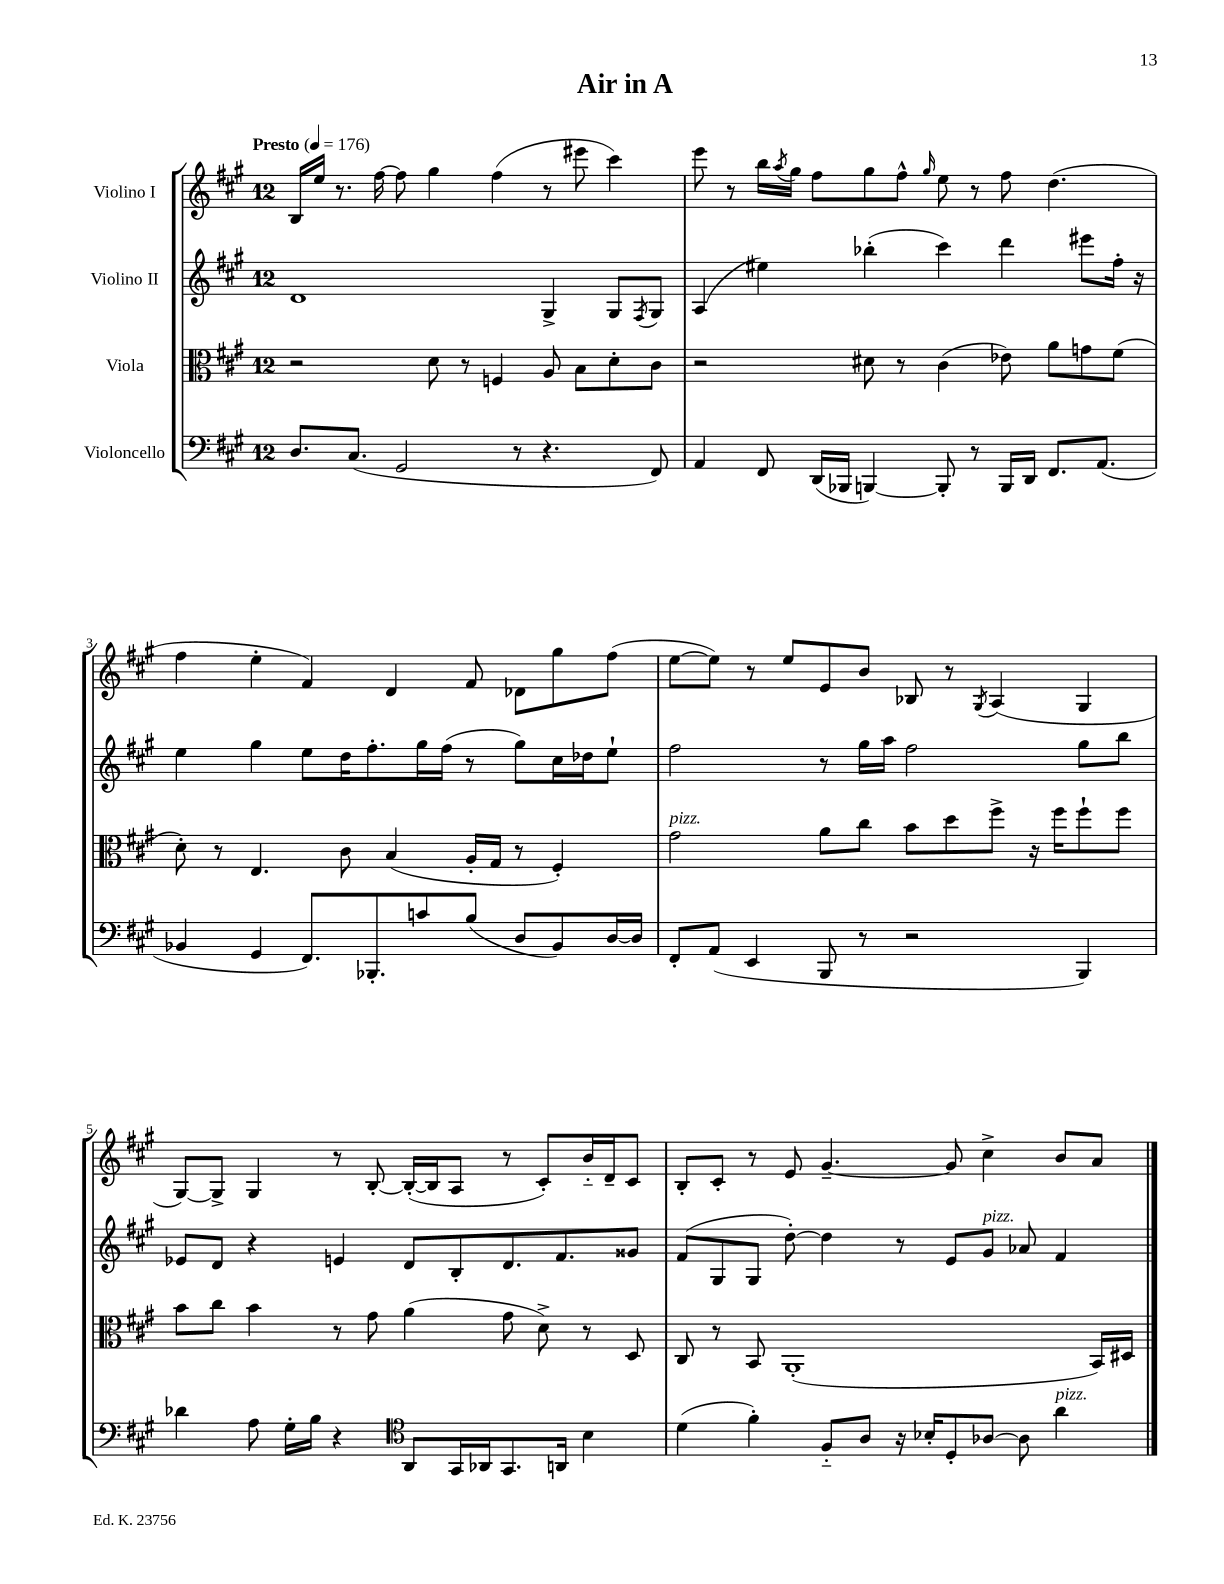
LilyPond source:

\header { title = "Air in A" }
<<
\new StaffGroup <<
\new Staff = "s0" \with { instrumentName = "Violino I" } {
    \clef treble \key a \major \once \override Staff.TimeSignature.style = #'single-digit \time 12/8 \tempo "Presto" 4 = 176
    b16 e''16 r8. fis''16~ fis''8 gis''4 fis''4( r8 eis'''8 cis'''4) |
    e'''8 r8 b''16 \acciaccatura { a''8 } gis''16 fis''8 gis''8 fis''8-^ \grace { gis''16 } e''8 r8 fis''8 d''4.( |
    fis''4 e''4-. fis'4) d'4 fis'8 des'8 gis''8 fis''8( |
    e''8~ e''8) r8 e''8 e'8 b'8 bes8 r8 \acciaccatura { gis8 } a4( gis4 |
    gis8~) gis8-> gis4 r8 b8~-. b16~-.( b16 a8 r8 cis'8-.) b'16-_ d'16-- cis'8 |
    b8-. cis'8-. r8 e'8 gis'4.~-- gis'8 cis''4-> b'8 a'8 \bar "|." |
}
\new Staff = "s1" \with { instrumentName = "Violino II" } {
    \clef treble \key a \major \once \override Staff.TimeSignature.style = #'single-digit \time 12/8
    d'1 gis4-> gis8 \acciaccatura { fis8 } gis8 |
    a4( eis''4) bes''4-.( cis'''4) d'''4 eis'''8 fis''16-. r16 |
    e''4 gis''4 e''8 d''16 fis''8.-. gis''16 fis''16( r8 gis''8) cis''16 des''16 e''8-! |
    fis''2 r8 gis''16 a''16 fis''2 gis''8 b''8 |
    ees'8 d'8 r4 e'4 d'8 b8-. d'8. fis'8. gisis'8 |
    fis'8( gis8 gis8 d''8~-.) d''4 r8 e'8 gis'8^\markup { \italic "pizz." } aes'8 fis'4 \bar "|." |
}
\new Staff = "s2" \with { instrumentName = "Viola" } {
    \clef alto \key a \major \once \override Staff.TimeSignature.style = #'single-digit \time 12/8
    r2 d'8 r8 f4 a8 b8 d'8-. cis'8 |
    r2 dis'8 r8 cis'4( ees'8) a'8 g'8 fis'8( |
    d'8-.) r8 e4. cis'8 b4( a16-. gis16 r8 fis4-.) |
    gis'2^\markup { \italic "pizz." } a'8 cis''8 b'8 d''8 fis''8-> r16 fis''16 fis''8-! fis''8 |
    b'8 cis''8 b'4 r8 gis'8 a'4( gis'8 d'8->) r8 d8 |
    cis8 r8 b,8 a,1-.( b,16) dis16 \bar "|." |
}
\new Staff = "s3" \with { instrumentName = "Violoncello" } {
    \clef bass \key a \major \once \override Staff.TimeSignature.style = #'single-digit \time 12/8
    d8. cis8.( gis,2 r8 r4. fis,8) |
    a,4 fis,8 d,16( bes,,16 b,,4~) b,,8-. r8 b,,16 d,16 fis,8. a,8.( |
    bes,4 gis,4 fis,8.) bes,,8.-. c'8 b8( d8 bes,8) d16~ d16 |
    fis,8-. a,8( e,4 b,,8 r8 r2 b,,4) |
    des'4 a8 gis16-. b16 r4 \clef tenor a,8 gis,16 aes,16 gis,8. a,16 b4 |
    d'4( fis'4-.) fis8-_ a8 r16 bes16-. d8-. aes8~ aes8 a'4^\markup { \italic "pizz." } \bar "|." |
}
>>
>>
